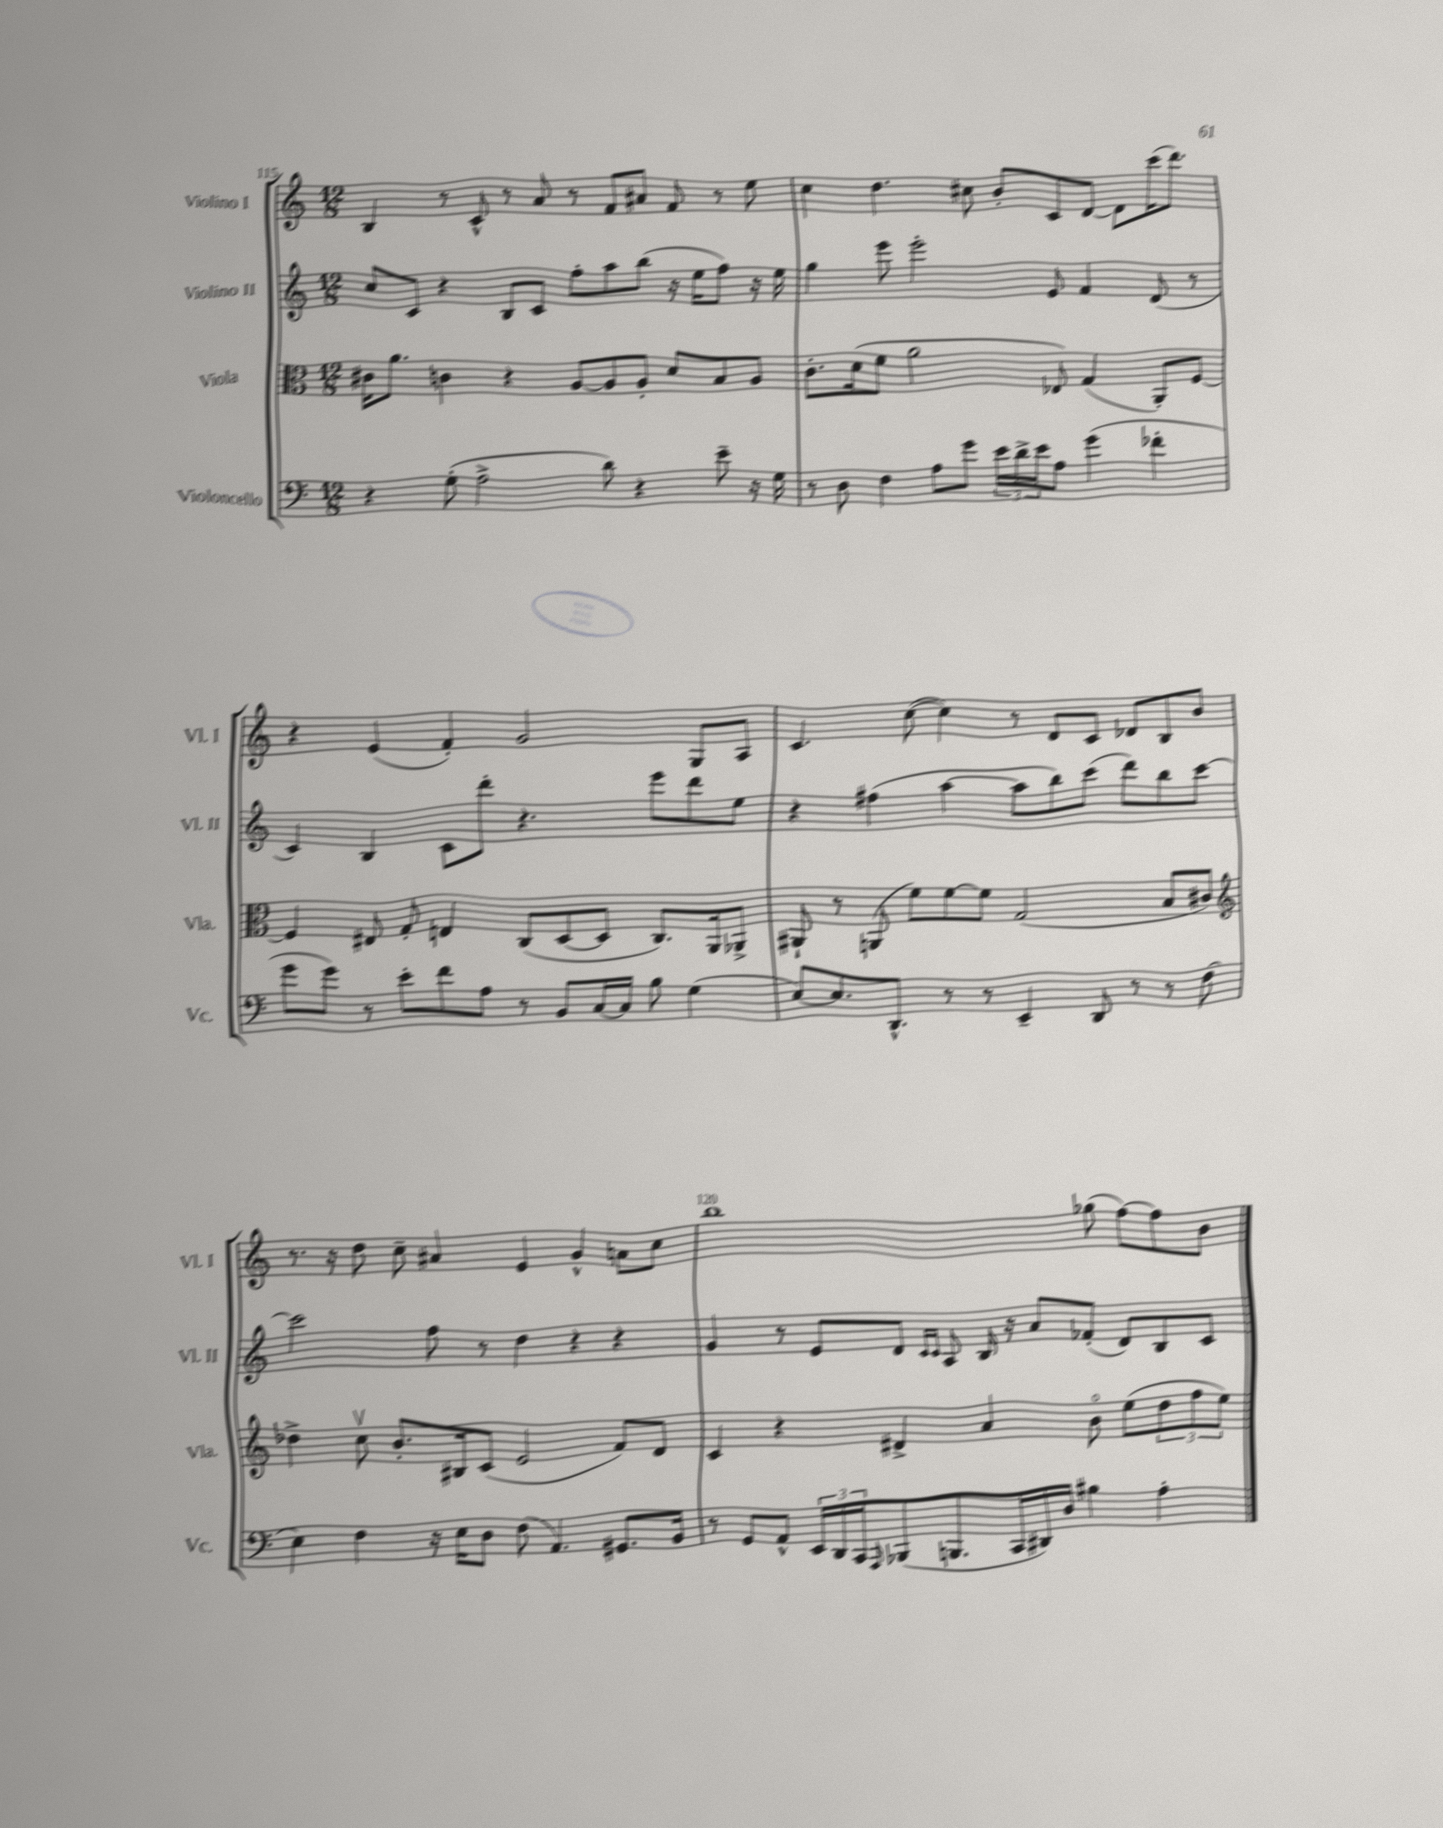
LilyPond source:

<<
\new StaffGroup <<
\new Staff = "s0" \with { instrumentName = "Violino I" shortInstrumentName = "Vl. I" } {
    \clef treble \key c \major \numericTimeSignature \time 12/8
    b4 r8 c'8-^ r8 a'8 r8 f'8 ais'8 f'8 r8 e''8 |
    c''4 d''4. cis''8 b'8-. c'8 d'8~ d'8 c'''16( d'''8.) |
    r4 e'4( f'4-.) g'2 g8 a8 |
    c'4. c''8~( c''4) r8 d'8 c'8 des'8 b8 b'8 |
    r8. r16 d''8 c''8-- ais'4 e'4 g'4-^ a'8 c''8 |
    b''1 ges''8( f''8~) f''8 b'8 \bar "|." |
}
\new Staff = "s1" \with { instrumentName = "Violino II" shortInstrumentName = "Vl. II" } {
    \clef treble \key c \major \numericTimeSignature \time 12/8
    c''8 c'8 r4 b8 c'8 f''8-. a''8 b''8( r16 e''16 f''8) r16 e''16 |
    g''4 e'''8 e'''2-. e'8 f'4 d'8( r8 |
    c'4) b4 c'8 d'''8-. r4. e'''8 d'''8 e''8 |
    r4 fis''4( a''4~ a''8 b''8) c'''8( d'''8) b''8 c'''8~ |
    c'''2 f''8 r8 d''4 r4 r4 |
    g'4 r8 e'8 d'8 \grace { c'16 c'16 } a8 b16 r16 a'8 fes'8-.( d'8) b8 c'8 \bar "|." |
}
\new Staff = "s2" \with { instrumentName = "Viola" shortInstrumentName = "Vla." } {
    \clef alto \key c \major \numericTimeSignature \time 12/8
    cis'16 a'8. c'4 r4 a8~ a8 a8-. d'8 b8 a8 |
    c'8.-. d'16( f'8 a'2 ees8) g4( a,8-.) f8~ |
    f4 eis8 g8-. e4 c8( d8~ d8 c8.) a,16 aes,8-> |
    ais,8-! r8 a,8( f'8) f'8~ f'8 g2( b8 cis'8) |
    \clef treble des''4-> c''8\upbow b'8.-. bis16 c'8( e'2 f'8) d'8 |
    c'4 r4 dis'4-> a'4 b'8\flageolet e''8( \tuplet 3/2 { d''8 f''8 e''8) } \bar "|." |
}
\new Staff = "s3" \with { instrumentName = "Violoncello" shortInstrumentName = "Vc." } {
    \clef bass \key c \major \numericTimeSignature \time 12/8
    r4 g8-.( a2-> d'8) r4 e'8-- r16 g16 |
    r8 d8 f4 a8 g'8 \tuplet 3/2 { e'16 d'16-> e'16 } a8 g'4( fes'4-. |
    g'8 g'8) r8 e'8-. f'8 a8 r8 b,8 c16~ c16 b8 g4( |
    e8~) e8. d,8.-^ r8 r8 e,4-- d,8 r8 r8 f8( |
    e4) f4 r16 e16 d8 f8( a,4.) gis,8. b,16 |
    r8 g,8 a,8-^ \tuplet 3/2 { e,16 d,16 c,16 } \grace { a,,16 } bes,,8( b,,8. c,16 dis,16) d16 bis4 a4-. \bar "|." |
}
>>
>>
\layout { \context { \Score currentBarNumber = #115 \override BarNumber.break-visibility = ##(#f #t #t) barNumberVisibility = #(every-nth-bar-number-visible 5) } }
